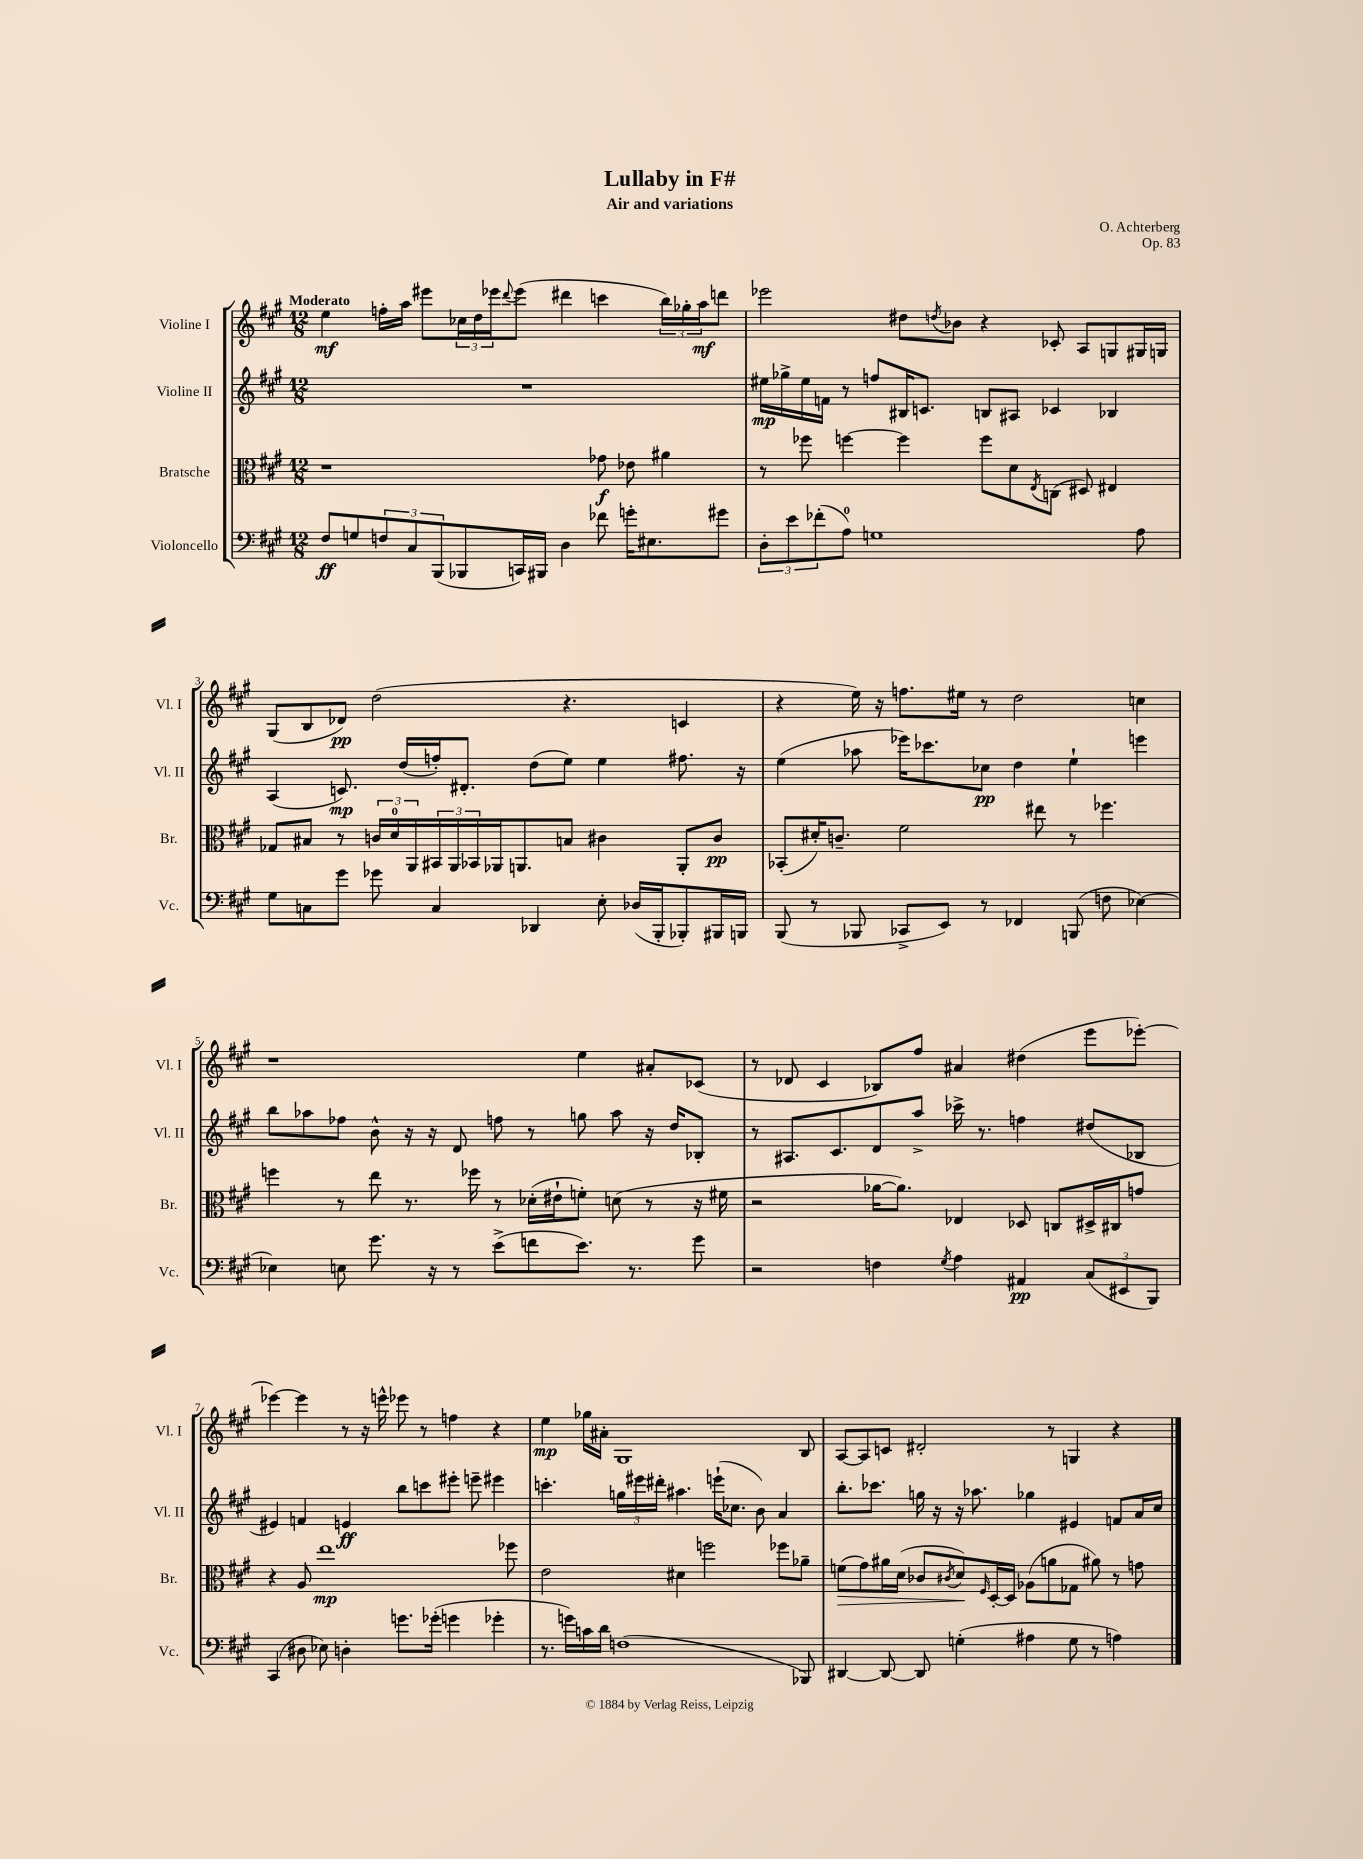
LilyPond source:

\header { title = "Lullaby in F#" composer = "O. Achterberg" subtitle = "Air and variations" opus = "Op. 83" }
<<
\new StaffGroup <<
\new Staff = "s0" \with { instrumentName = "Violine I" shortInstrumentName = "Vl. I" } {
    \clef treble \key a \major \numericTimeSignature \time 12/8 \tempo "Moderato"
    e''4\mf f''16-. a''16 eis'''8 \tuplet 3/2 { ces''16 d''16 ees'''16 } \appoggiatura { d'''8 } ees'''8( dis'''4 c'''4 \tuplet 3/2 { b''16) ges''16-. a''16\mf } d'''8 |
    ees'''2 dis''8 \acciaccatura { d''8 } bes'8 r4 ces'8-. a8 g8 gis16 g16 |
    gis8( b8 des'8\pp) d''2( r4. c'4 |
    r4 e''16) r16 f''8. eis''16 r8 d''2 c''4 |
    r1 e''4 ais'8-. ces'8( |
    r8 des'8 cis'4 bes8) fis''8 ais'4 dis''4( e'''8 ees'''8~-.) |
    ees'''4~ ees'''4 r8 r16 e'''16-^ ees'''8 r8 f''4 r4 |
    e''4\mp ges''16 ais'16-. gis1 b8 |
    a8~ a8 c'8 dis'2-. r8 g4 r4 \bar "|." |
}
\new Staff = "s1" \with { instrumentName = "Violine II" shortInstrumentName = "Vl. II" } {
    \clef treble \key a \major \numericTimeSignature \time 12/8
    R1. |
    eis''16\mp ges''16-> eis''16 f'16 r8 f''8 bis16 c'8. b8 ais8 ces'4 bes4 |
    a4( c'8.\mp) d''16( f''16-.) dis'8.-. d''8( e''8) e''4 fis''8. r16 |
    e''4( aes''8 ees'''16) ces'''8. ces''8\pp d''4 e''4-! e'''4 |
    b''8 aes''8 fes''8 b'8-^ r16 r16 d'8 f''8 r8 g''8 aes''8 r16 d''16 bes8-. |
    r8 ais8. cis'8. d'8 a''8-> ces'''16-> r8. f''4 dis''8( bes8 |
    eis'4) f'4 e'4\ff b''8 c'''8 eis'''8-. e'''8-- eis'''4 |
    c'''4.-. \tuplet 3/2 { g''16 eis'''16 dis'''16-. } ais''4. e'''16-!( ces''8. b'8) a'4 |
    b''8.-. ces'''8. g''16 r16 r16 aes''8. ges''4 eis'4 f'8 a'16 cis''16 \bar "|." |
}
\new Staff = "s2" \with { instrumentName = "Bratsche" shortInstrumentName = "Br." } {
    \clef alto \key a \major \numericTimeSignature \time 12/8
    r1 ges'8\f ees'8 ais'4 |
    r8 fes''8 f''4~ f''4 f''8 d'8 \acciaccatura { e8 } c8( dis8) eis4 |
    ges8 bis8 r8 \tuplet 3/2 { c'16 d'16-0 a,16 } \tuplet 3/2 { bis,16 a,16 bes,16 } aes,16 a,8. b8 cis'4 a,8-. cis'8\pp |
    bes,8-.( dis'16-.) c'8.-- fis'2 eis''8 r8 fes''4. |
    f''4 r8 e''8 r8. fes''16 r8 des'16-.( eis'16-! f'8-.) d'8( r8 r16 fis'16 |
    r2 aes'16~ aes'8.) ees4 des8 c8 dis16-> cis16 g'8 |
    r4 a8 e''1\mp fes''8 |
    e'2 dis'4 f''2 fes''8 aes'8-- |
    f'8\>( gis'8) ais'16 d'16( ces'8 \acciaccatura { cis'8 } d'8\!) \grace { fis16 } d16~-. d16 aes8( a'8 ges8 ais'8) r8 g'8 \bar "|." |
}
\new Staff = "s3" \with { instrumentName = "Violoncello" shortInstrumentName = "Vc." } {
    \clef bass \key a \major \numericTimeSignature \time 12/8
    fis8\ff g8 \tuplet 3/2 { f8 cis8 b,,8( } bes,,8 c,16) bis,,16 d4 fes'8 g'16-. eis8. gis'8 |
    \tuplet 3/2 { d8-. e'8 fes'8-.( } a8-0) g1 a8 |
    gis8 c8 gis'8 ges'8 c4 des,4 e8-. des16( b,,16-. bes,,8-.) bis,,16 b,,16 |
    b,,8( r8 bes,,8 ces,8-> e,8) r8 fes,4 b,,8( f8 ees4~) |
    ees4 e8 gis'8. r16 r8 e'8->( f'8 e'8.) r8. gis'8 |
    r2 f4 \acciaccatura { gis8 } a4 ais,4\pp \tuplet 3/2 { cis8( eis,8 b,,8) } |
    cis,4( dis8 ees8) d4-. g'8. ges'16-.( g'4 ges'4-. |
    r8. g'16) c'16 d'16 f1( bes,,8) |
    dis,4~ dis,8~ dis,8 g4-.( ais4 g8 r8 a4) \bar "|." |
}
>>
>>
